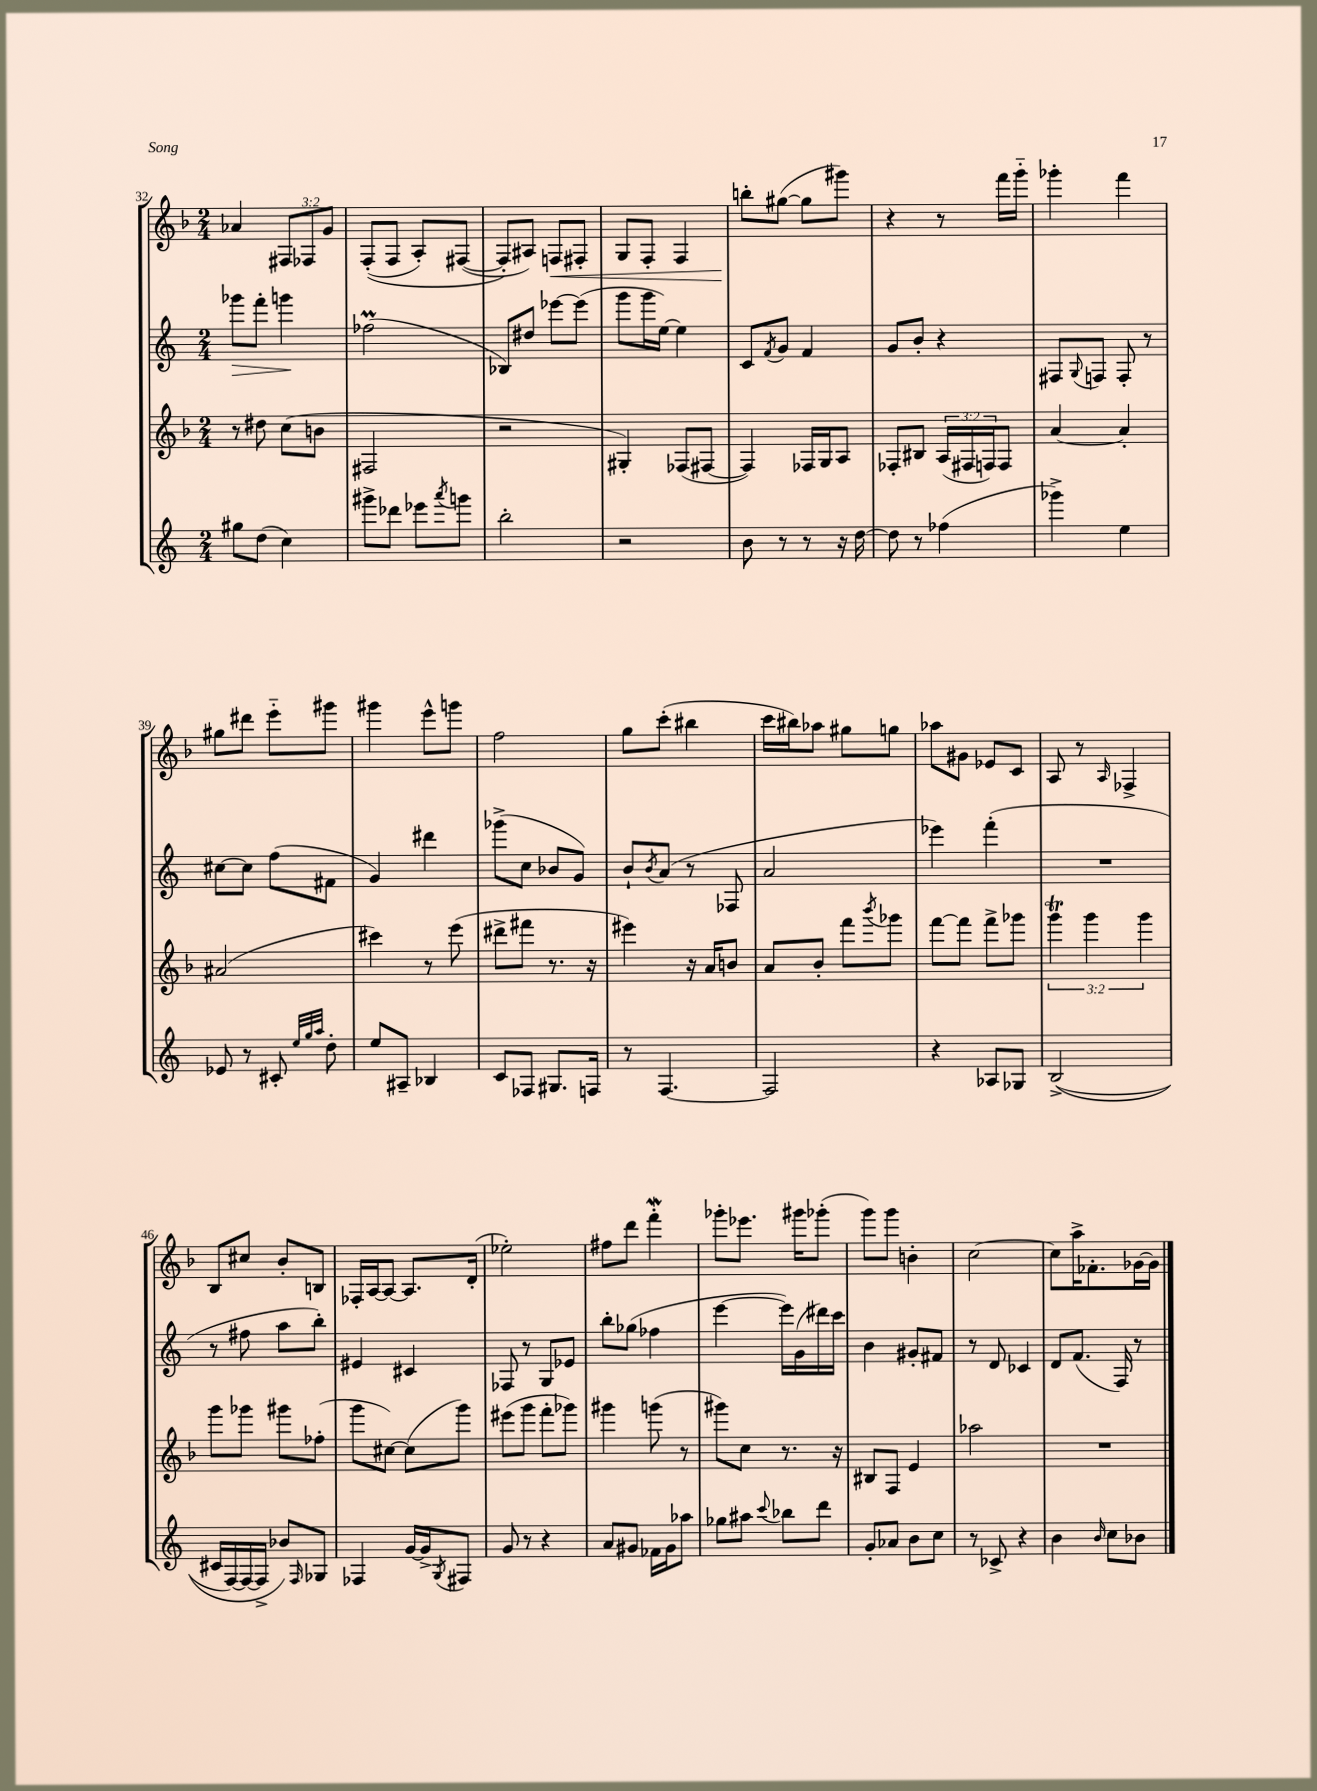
<<
\new StaffGroup <<
\new Staff = "s0" {
    \clef treble \key f \major \numericTimeSignature \time 2/4 \override Staff.TupletNumber.text = #tuplet-number::calc-fraction-text
    aes'4 \tuplet 3/2 { fis8 fes8 g'8 } |
    f8-.(\( f8 a8-.) fis8~( |
    fis8-.\) ais8) f8\< fis8-. |
    g8 f8-. f4 |
    b''8-.\! gis''8~( gis''8 gis'''8) |
    r4 r8 f'''16 g'''16-_ |
    ges'''4-. f'''4 |
    gis''8 dis'''8 e'''8-_ gis'''8 |
    gis'''4 e'''8-^ g'''8 |
    f''2 |
    g''8 c'''8-.( bis''4 |
    c'''16 bis''16) aes''8 gis''8 g''8 |
    aes''8 gis'8 ees'8 c'8 |
    a8 r8 \grace { a16 } fes4-> |
    bes8 cis''8 bes'8-. b8 |
    fes16-. a16~ a8~ a8. d'16-.( |
    ees''2-.) |
    fis''8 d'''8 f'''4-.\mordent |
    ges'''8-. ees'''8. gis'''16 ges'''8-.( |
    g'''8) g'''8 b'4-. |
    c''2~ |
    c''8 a''16-> fes'8.-. ges'16~ ges'16 \bar "|." |
}
\new Staff = "s1" {
    \clef treble \key c \major \numericTimeSignature \time 2/4
    ges'''8\> f'''8-. g'''4\! |
    fes''2\prall( |
    bes8) dis''8 ees'''8~ ees'''8( |
    g'''8 g'''16 e''16~) e''4 |
    c'8 \acciaccatura { f'8 } g'8 f'4 |
    g'8 b'8-. r4 |
    fis8 \appoggiatura { g8 } f8 f8-. r8 |
    cis''8~ cis''8 f''8( fis'8 |
    g'4) dis'''4 |
    ges'''8->( c''8 bes'8 g'8) |
    b'8-! \acciaccatura { b'8 } a'8( r8 fes8 |
    a'2 |
    ees'''4) f'''4-.( |
    R2 |
    r8 fis''8 a''8 b''8-.) |
    eis'4 cis'4 |
    fes8 r8 g8 ees'8 |
    b''8-. ges''8( fes''4 |
    e'''4~ e'''16) g'16( dis'''16) c'''16 |
    b'4 gis'8-. fis'8 |
    r8 d'8 ces'4 |
    d'8 f'8.( f16) r8 \bar "|." |
}
\new Staff = "s2" {
    \clef treble \key f \major \numericTimeSignature \time 2/4 \override Staff.TupletNumber.text = #tuplet-number::calc-fraction-text
    r8 dis''8 c''8( b'8 |
    fis2 |
    r2 |
    gis4-.) fes8( fis8~ |
    fis4) fes16 g16 a8 |
    fes8-. bis8 \tuplet 3/2 { a16( fis16 f16) } f8 |
    a'4~ a'4-. |
    ais'2( |
    cis'''4) r8 e'''8( |
    dis'''8-> fis'''8 r8. r16 |
    eis'''4) r16 a'16 b'8 |
    a'8 bes'8-. f'''8 \acciaccatura { bes'''8 } ges'''8 |
    f'''8~ f'''8 f'''8-> ges'''8 |
    \tuplet 3/2 { g'''4\trill g'''4 g'''4 } |
    g'''8 ges'''8 gis'''8 fes''8-.( |
    g'''8 cis''8~) cis''8( g'''8) |
    eis'''8( g'''8 f'''8-. ges'''8) |
    gis'''4 g'''8( r8 |
    gis'''8) c''8 r8. r16 |
    bis8 f8 e'4 |
    aes''2 |
    R2 \bar "|." |
}
\new Staff = "s3" {
    \clef treble \key c \major \numericTimeSignature \time 2/4
    gis''8 d''8( c''4) |
    gis'''8-> des'''8 ees'''8 \acciaccatura { a'''8 } g'''8 |
    b''2-. |
    r2 |
    b'8 r8 r8 r16 d''16~ |
    d''8 r8 fes''4( |
    ges'''4->) e''4 |
    ees'8 r8 cis'8-. \grace { e''32 g''32 a''32 } d''8-. |
    e''8 ais8-- bes4 |
    c'8 fes8 gis8. f16 |
    r8 f4.~ |
    f2 |
    r4 aes8 ges8 |
    b2->(\( |
    cis'16 f16~) f16~ f16-> bes'8\) \grace { f16 } ges8 |
    fes4 g'16~ g'16-> \acciaccatura { g8 } fis8 |
    g'8 r8 r4 |
    a'8 gis'8 fes'16 gis'16 aes''8 |
    ges''8 ais''8 \appoggiatura { c'''8 } bes''8 d'''8 |
    g'8-. aes'8 b'8 c''8 |
    r8 ces'8-> r4 |
    b'4 \grace { b'16 } c''8 bes'8 \bar "|." |
}
>>
>>
\layout { \context { \Score currentBarNumber = #32 } }
